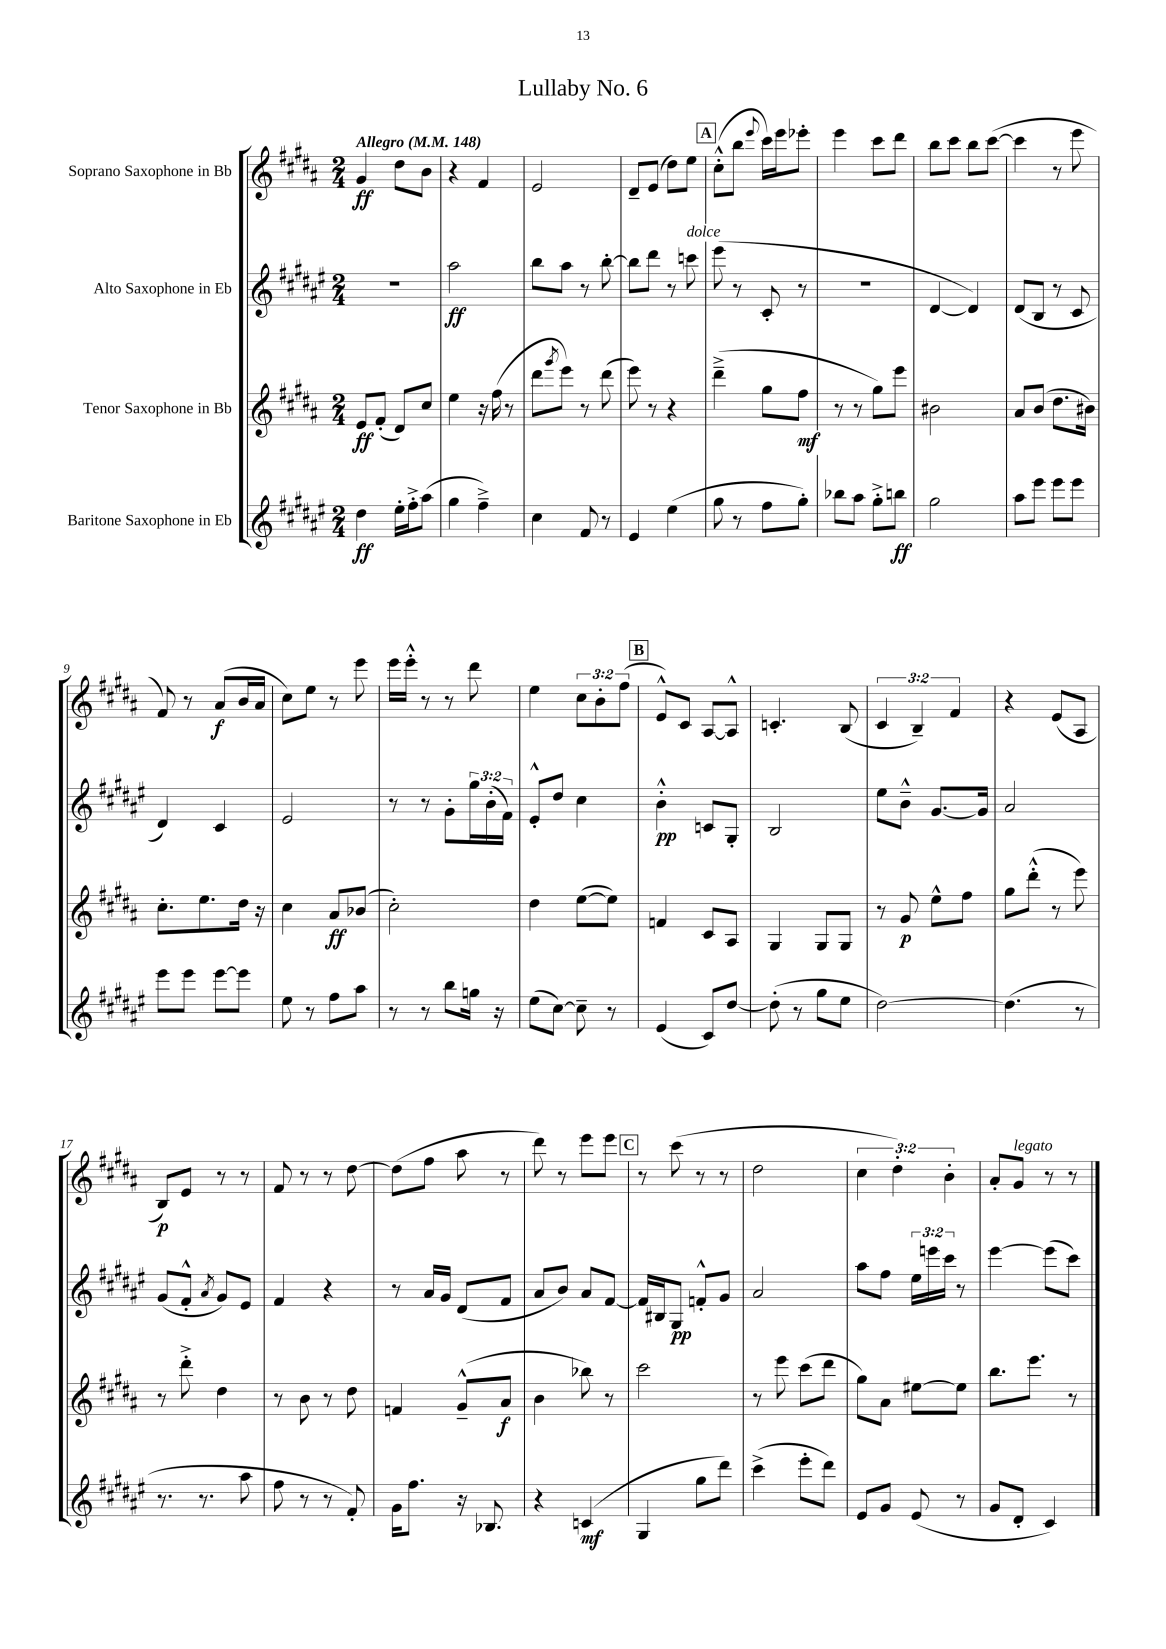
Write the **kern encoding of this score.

**kern	**dynam	**kern	**dynam	**kern	**dynam	**kern	**dynam
*part4	*part4	*part3	*part3	*part2	*part2	*part1	*part1
*staff4	*staff4	*staff3	*staff3	*staff2	*staff2	*staff1	*staff1
*I"Baritone Saxophone in Eb	*	*I"Tenor Saxophone in Bb	*	*I"Alto Saxophone in Eb	*	*I"Soprano Saxophone in Bb	*
*clefG2	*	*clefG2	*	*clefG2	*	*clefG2	*
*k[f#c#g#d#a#e#]	*	*k[f#c#g#d#a#]	*	*k[f#c#g#d#a#e#]	*	*k[f#c#g#d#a#]	*
*M2/4	*	*M2/4	*	*M2/4	*	*M2/4	*
*MM148	*	*MM148	*	*MM148	*	*MM148	*
=1	=1	=1	=1	=1	=1	=1	=1
!	!	!	!	!	!	!LO:TX:a:B:t=Allegro	!
4dd#\	ff	8e/L	ff	2r	.	4g#/	ff
.	.	(8f#'/J	.	.	.	.	.
16ee#'\LL	.	8d#/L)	.	.	.	8dd#\L	.
16ff#'^\J	.	.	.	.	.	.	.
(8aa#\J	.	8cc#/J	.	.	.	8b\J	.
=2	=2	=2	=2	=2	=2	=2	=2
4gg#\	.	4ee\	.	2aa#\	ff	4r	.
4ff#~^\)	.	16r	.	.	.	4f#/	.
.	.	(16ff#\	.	.	.	.	.
.	.	8r	.	.	.	.	.
=3	=3	=3	=3	=3	=3	=3	=3
4cc#\	.	8ddd#\L	.	8bb\L	.	2e/	.
.	.	8qggg#/	.	.	.	.	.
.	.	8eee\J)	.	8aa#\J	.	.	.
8f#/	.	8r	.	8r	.	.	.
8r	.	(8ddd#\	.	[8bb'\	.	.	.
=4	=4	=4	=4	=4	=4	=4	=4
4e#/	.	8eee\)	.	8bb\L]	.	8d#~/L	.
.	.	8r	.	8ddd#\J	.	(8e/J	.
(4ee#\	.	4r	.	8r	.	8dd#\L)	.
!	!	!	!	!LO:TX:a:i:t=dolce	!	!	!
.	.	.	.	8cccn\	.	8ee\J	.
!!LO:REH:place=s1:t=A
=5	=5	=5	=5	=5	=5	=5	=5
8gg#\	.	(4ddd#~^\	.	(8eee#\	.	(8cc#'^^\L	.
8r	.	.	.	8r	.	8bb\J	.
.	.	.	.	.	.	8qqeee/	.
8ff#\L	.	8gg#\L	.	8c#'/	.	16ccc#\LL)	.
.	.	.	.	.	.	16eee\J	.
8gg#'\J)	.	8ff#\J	mf	8r	.	8eee-X'\J	.
=6	=6	=6	=6	=6	=6	=6	=6
8bb-X\L	.	8r	.	2r	.	4eee\	.
8aa#\J	.	8r	.	.	.	.	.
8gg#'^\L	.	8gg#\L)	.	.	.	8ccc#\L	.
8bbn\J	ff	8eee\J	.	.	.	8ddd#\J	.
=7	=7	=7	=7	=7	=7	=7	=7
2gg#\	.	2b#X\	.	[4d#/	.	8bb\L	.
.	.	.	.	.	.	8ccc#\J	.
.	.	.	.	4d#/])	.	8bb\L	.
.	.	.	.	.	.	([8ccc#\J	.
=8	=8	=8	=8	=8	=8	=8	=8
8aa#\L	.	8a#/L	.	(8d#/L	.	4ccc#\]	.
8eee#\J	.	(8b/J	.	8B/J	.	.	.
8eee#\L	.	8.dd#\L	.	8r	.	8r	.
8eee#\J	.	.	.	8c#/	.	8eee\	.
.	.	16b#X\Jk)	.	.	.	.	.
!!LO:LB:g=z
=9	=9	=9	=9	=9	=9	=9	=9
8eee#\L	.	8.cc#'\L	.	4d#/)	.	8f#/)	.
8eee#\J	.	.	.	.	.	8r	.
.	.	8.ee\	.	.	.	.	.
[8eee#\L	.	.	.	4c#/	.	(8a#/L	f
8eee#\J]	.	16dd#\Jk	.	.	.	16b/L	.
.	.	16r	.	.	.	16a#/JJ	.
=10	=10	=10	=10	=10	=10	=10	=10
8ee#\	.	4cc#\	.	2e#/	.	8cc#\L)	.
8r	.	.	.	.	.	8ee\J	.
8ff#\L	.	8a#/L	ff	.	.	8r	.
8aa#\J	.	(8b-X/J	.	.	.	8eee\	.
=11	=11	=11	=11	=11	=11	=11	=11
8r	.	2cc#'\)	.	8r	.	16eee\LL	.
.	.	.	.	.	.	16eee'^^\JJ	.
8r	.	.	.	8r	.	8r	.
8bb\L	.	.	.	8g#'\L	.	8r	.
16ggn\Jk	.	.	.	24gg#\L	.	8ddd#\	.
.	.	.	.	(24b'\	.	.	.
16r	.	.	.	.	.	.	.
.	.	.	.	24f#\JJ)	.	.	.
=12	=12	=12	=12	=12	=12	=12	=12
(8ee#\L	.	4dd#\	.	8e#'^^/L	.	4ee\	.
[8cc#\J)	.	.	.	8dd#/J	.	.	.
8cc#~\]	.	([8ee\L	.	4cc#\	.	12cc#\L	.
.	.	.	.	.	.	12b'\	.
8r	.	8ee\J])	.	.	.	.	.
.	.	.	.	.	.	(12ff#\J	.
!!LO:REH:place=s1:t=B
=13	=13	=13	=13	=13	=13	=13	=13
(4e#/	.	4fn/	.	4b'^^\	pp	8e^^/L)	.
.	.	.	.	.	.	8c#/J	.
8c#/L)	.	8c#/L	.	8cn/L	.	[8A#/L	.
[8dd#/J	.	8A#/J	.	8G#'/J	.	8A#^^/J]	.
=14	=14	=14	=14	=14	=14	=14	=14
(8dd#'\]	.	4G#/	.	2B/	.	4.cn'/	.
8r	.	.	.	.	.	.	.
8gg#\L	.	8G#/L	.	.	.	.	.
8ee#\J	.	8G#/J	.	.	.	(8B/	.
=15	=15	=15	=15	=15	=15	=15	=15
[2dd#\)	.	8r	.	8ee#\L	.	6c#/	.
.	.	8g#/	p	8b~^^\J	.	.	.
.	.	.	.	.	.	6B~/)	.
.	.	8ee^^\L	.	[8.g#/L	.	.	.
.	.	.	.	.	.	6f#/	.
.	.	8ff#\J	.	.	.	.	.
.	.	.	.	16g#/Jk]	.	.	.
=16	=16	=16	=16	=16	=16	=16	=16
(4.dd#\]	.	8gg#\L	.	2a#/	.	4r	.
.	.	(8ddd#'^^\J	.	.	.	.	.
.	.	8r	.	.	.	(8e/L	.
8r	.	8eee\)	.	.	.	8A#/J	.
!!LO:LB:g=z
=17	=17	=17	=17	=17	=17	=17	=17
8.r	.	8r	.	(8g#/L	.	8B/L)	p
.	.	8ddd#'^\	.	8f#'^^/J	.	8e/J	.
8.r	.	.	.	.	.	.	.
.	.	.	.	8qa#/	.	.	.
.	.	4dd#\	.	8g#/L)	.	8r	.
8aa#\	.	.	.	8e#/J	.	8r	.
=18	=18	=18	=18	=18	=18	=18	=18
8ff#\	.	8r	.	4f#/	.	8f#/	.
8r	.	8b\	.	.	.	8r	.
8r	.	8r	.	4r	.	8r	.
8f#'/)	.	8dd#\	.	.	.	[8dd#\	.
=19	=19	=19	=19	=19	=19	=19	=19
16g#\KL	.	4fn/	.	8r	.	(8dd#\L]	.
8.ff#\J	.	.	.	.	.	.	.
.	.	.	.	16a#/LL	.	8ff#\J	.
.	.	.	.	16g#/JJ	.	.	.
16r	.	(8g#~^^/L	.	(8d#/L	.	8aa#\	.
8.B-X/	.	.	.	.	.	.	.
.	.	8a#/J	f	8f#/J	.	8r	.
=20	=20	=20	=20	=20	=20	=20	=20
4r	.	4b\	.	8a#/L	.	8ddd#\)	.
.	.	.	.	8b/J)	.	8r	.
(4cn/	mf	8bb-X\)	.	8a#/L	.	8eee\L	.
.	.	8r	.	[8f#/J	.	8eee\J	.
!!LO:REH:place=s1:t=C
=21	=21	=21	=21	=21	=21	=21	=21
4G#/	.	2ccc#\	.	16f#/LL]	.	8r	.
.	.	.	.	16B#X/J	.	.	.
.	.	.	.	8G#/J	pp	(8ccc#\	.
8gg#\L	.	.	.	8fn'^^/L	.	8r	.
8ddd#\J)	.	.	.	8g#/J	.	8r	.
=22	=22	=22	=22	=22	=22	=22	=22
(4ccc#^\	.	8r	.	2a#/	.	2dd#\	.
.	.	8eee\	.	.	.	.	.
8eee#'\L	.	(8ccc#\L	.	.	.	.	.
8ddd#\J)	.	8ddd#\J	.	.	.	.	.
=23	=23	=23	=23	=23	=23	=23	=23
8e#/L	.	8gg#\L)	.	8aa#\L	.	6cc#\	.
8g#/J	.	8a#\J	.	8ff#\J	.	.	.
.	.	.	.	.	.	6dd#'\)	.
(8e#/	.	[8ee#X\L	.	24ee#\LL	.	.	.
.	.	.	.	24eeen\	.	.	.
.	.	.	.	24ccc#\JJ	.	6b'\	.
8r	.	8ee#\J]	.	8r	.	.	.
=24	=24	=24	=24	=24	=24	=24	=24
8g#/L	.	8.bb\L	.	[4eee#\	.	8a#'/L	.
!	!	!	!	!	!	!LO:TX:a:i:t=legato	!
8d#'/J	.	.	.	.	.	8g#/J	.
.	.	8.eee\J	.	.	.	.	.
4c#/)	.	.	.	(8eee#\L]	.	8r	.
.	.	8r	.	8ccc#\J)	.	8r	.
==	==	==	==	==	==	==	==
*-	*-	*-	*-	*-	*-	*-	*-
